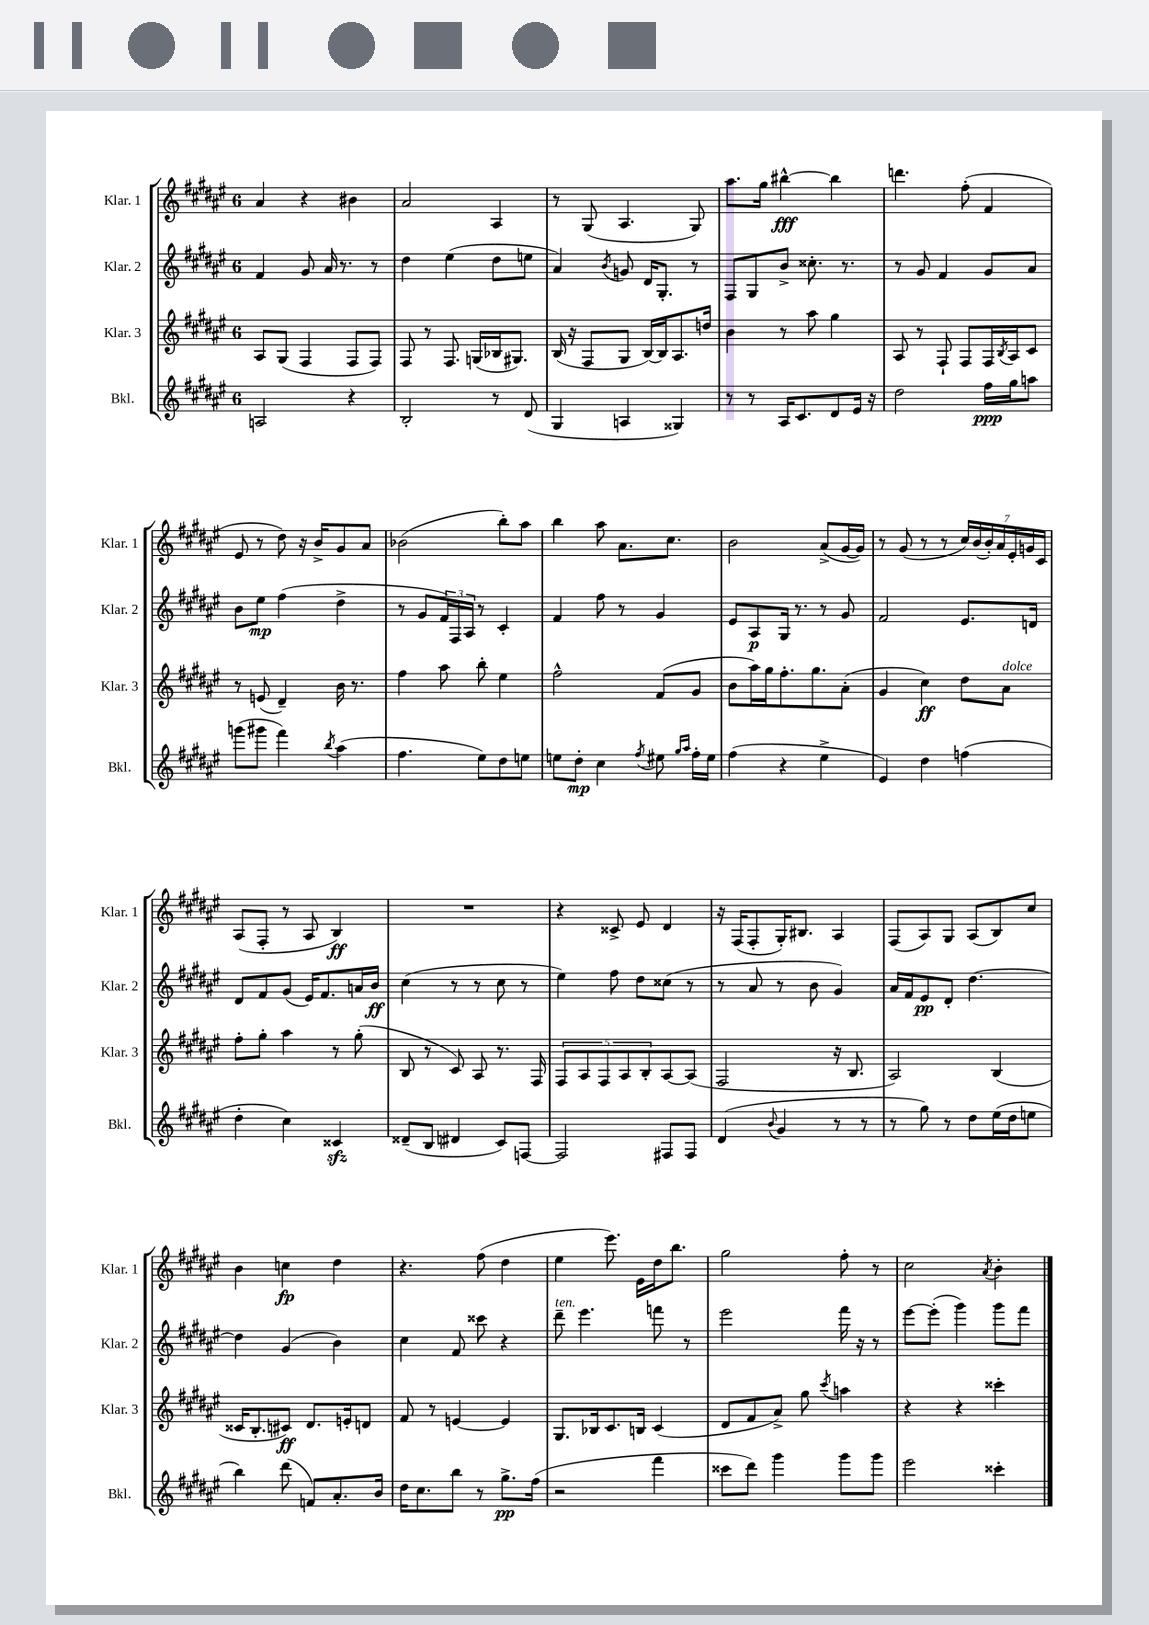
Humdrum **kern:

**kern	**kern	**kern	**kern
*staff4	*staff3	*staff2	*staff1
*clefG2	*clefG2	*clefG2	*clefG2
*k[f#c#g#d#a#e#]	*k[f#c#g#d#a#e#]	*k[f#c#g#d#a#e#]	*k[f#c#g#d#a#e#]
*M6/8	*M6/8	*M6/8	*M6/8
2A	8A#	4f#	4a#
.	(8G#	.	.
.	4F#	8g#	4r
.	.	16a#	.
.	.	8.r	.
4r	8F#	.	4b#
.	8F#)	8r	.
=	=	=	=
2B'	8F#	4dd#	2a#
.	8r	.	.
.	8.F#	(4ee#	.
.	(16G	.	.
8r	16B-	8dd#	4A#
.	8.G#)	.	.
(8d#	.	8ee	.
=	=	=	=
4G#	(16B	4a#)	8r
.	16r	.	.
.	8F#	.	(8G#
.	.	8qb	.
4A	8G#	8g	4.A#
.	[16B)	16d#	.
.	16B]	8.G#'	.
4G##)	8.A#	.	.
.	.	8r	8G#)
.	16dd	.	.
=	=	=	=
8r	4b	8F#	8.aa#
8r	.	8G#	.
.	.	.	16gg#
16A#	8r	8b^	[4bb#^^
8.c#	.	.	.
.	8aa#	8.cc##'	.
8d#	4gg#	.	4bb#]
.	.	8.r	.
16e#	.	.	.
16r	.	.	.
=	=	=	=
2dd#	8A#	8r	4.ddd
.	8r	8g#	.
.	8F#`	4f#	.
.	8F#	.	(8ff#'
16ff#	16F#	8g#	4f#
.	8qB	.	.
16gg#	16A#	.	.
8aa	8c#	8a#	.
=	=	=	=
(8ggg	8r	8b	8e#
8ggg#	(8e	8ee#	8r
4fff#)	4d#~)	(4ff#	8dd#)
.	.	.	16r
.	.	.	16b^
8qbb	.	.	.
(4aa#	16b	4dd#^	8g#
.	8.r	.	.
.	.	.	8a#
=	=	=	=
4.ff#	4ff#	8r	(2b-
.	.	8g#	.
.	8aa#	24f#)	.
.	.	24F#	.
.	.	24A#	.
8ee#)	8bb'	8r	.
8dd#	4ee#	4c#'	8bb')
8ee	.	.	8aa#
=	=	=	=
8ee	2ff#^^	4f#	4bb
8dd#'	.	.	.
4cc#	.	8ff#	8aa#
.	.	8r	8.a#
8qff#	.	.	.
8ee#	(8f#	4g#	.
.	.	.	8.cc#
16qqgg#	.	.	.
16qqaa#	.	.	.
16ff#'	8g#	.	.
16ee#	.	.	.
=	=	=	=
(4ff#	8b	8e#	2b
.	16aa#)	8A#	.
.	16gg#	.	.
4r	8.ff#'	16G#	.
.	.	8.r	.
.	8.gg#	.	.
4ee#^	.	8r	(8a#^
.	(8a#'	8g#	[16g#
.	.	.	16g#])
=	=	=	=
4e#)	4g#	2f#	8r
.	.	.	(8g#
4dd#	4cc#)	.	8r
.	.	.	8r
(4ff	8dd#	8.e#	28cc#)
.	.	.	(28b
.	.	.	28b')
.	.	.	28a#
.	8a#	.	.
.	.	.	28e#'
.	.	.	28g
.	.	16d	.
.	.	.	28c#
=	=	=	=
4dd#'	8ff#'	8d#	(8A#
.	8gg#'	8f#	8F#'
4cc#)	4aa#	(8g#	8r
.	.	16e#)	8A#
.	.	8.f#	.
4c##	8r	.	4B)
.	(8gg#'	16a	.
.	.	16b	.
=	=	=	=
(8d##~	8B	(4cc#	2.r
8B	8r	.	.
4d#	8c#)	8r	.
.	8A#	8r	.
8c#)	8.r	8cc#	.
[8F	.	8r	.
.	16F#	.	.
=	=	=	=
2F]	10F#	4ee#)	4r
.	10A#	.	.
.	10F#	.	.
.	.	8ff#	8c##^
.	10A#	.	.
.	.	8dd#	8e#
.	10B'	.	.
8F#	[8A#	(8cc##	4d#
8F#	(8A#]	8r	.
=	=	=	=
(4d#	2F#	8r	16r
.	.	.	(16F#
.	.	8a#	8F#'
8qqb	.	.	.
4g#	.	8r	16G#')
.	.	.	8.B#
.	.	8b	.
8r	16r	4g#)	4A#
.	8.B	.	.
8r	.	.	.
=	=	=	=
8r	2A#)	16a#	(8F#
.	.	16f#	.
8gg#)	.	8e#	8A#)
8r	.	8d#'	8G#
8dd#	.	[4.dd#	(8A#
(16ee#	(4B	.	8B)
16dd#	.	.	.
8ee	.	.	8cc#
=	=	=	=
4bb)	16c##	4dd#]	4b
.	8.B'	.	.
(8ddd#	8c#)	(4g#	4cc
8f)	8.d#	.	.
8.a#'	.	4b)	4dd#
.	16e'	.	.
.	8d	.	.
16b	.	.	.
=	=	=	=
16dd#	8f#	4cc#	4.r
8.cc#	.	.	.
.	8r	.	.
8bb	[4e	8f#	.
8r	.	8ccc##	(8ff#
8.gg#^	4e]	4r	4dd#
(16ff#	.	.	.
=	=	=	=
2r	8.G#	8ddd#~	4ee#
.	.	4.eee#	.
.	16B-	.	.
.	8.c#	.	8.eee#)
.	16B	.	16e#
4fff#	(4c#	8fff	16dd#
.	.	.	8.bb
.	.	8r	.
=	=	=	=
8ccc##	8d#	2eee#	2gg#
8ddd#)	8f#	.	.
4ggg#	8a#^)	.	.
.	8gg#	.	.
.	8qccc#	.	.
8ggg#	4aa	16fff#	8ff#'
.	.	16r	.
8ggg#	.	8r	8r
=	=	=	=
2eee#	4r	[8eee#	2cc#
.	.	(8eee#']	.
.	4r	4ggg#)	.
.	.	.	8qa#
4ccc##'	4ccc##'	8ggg#	4b'
.	.	8fff#	.
==	==	==	==
*-	*-	*-	*-
